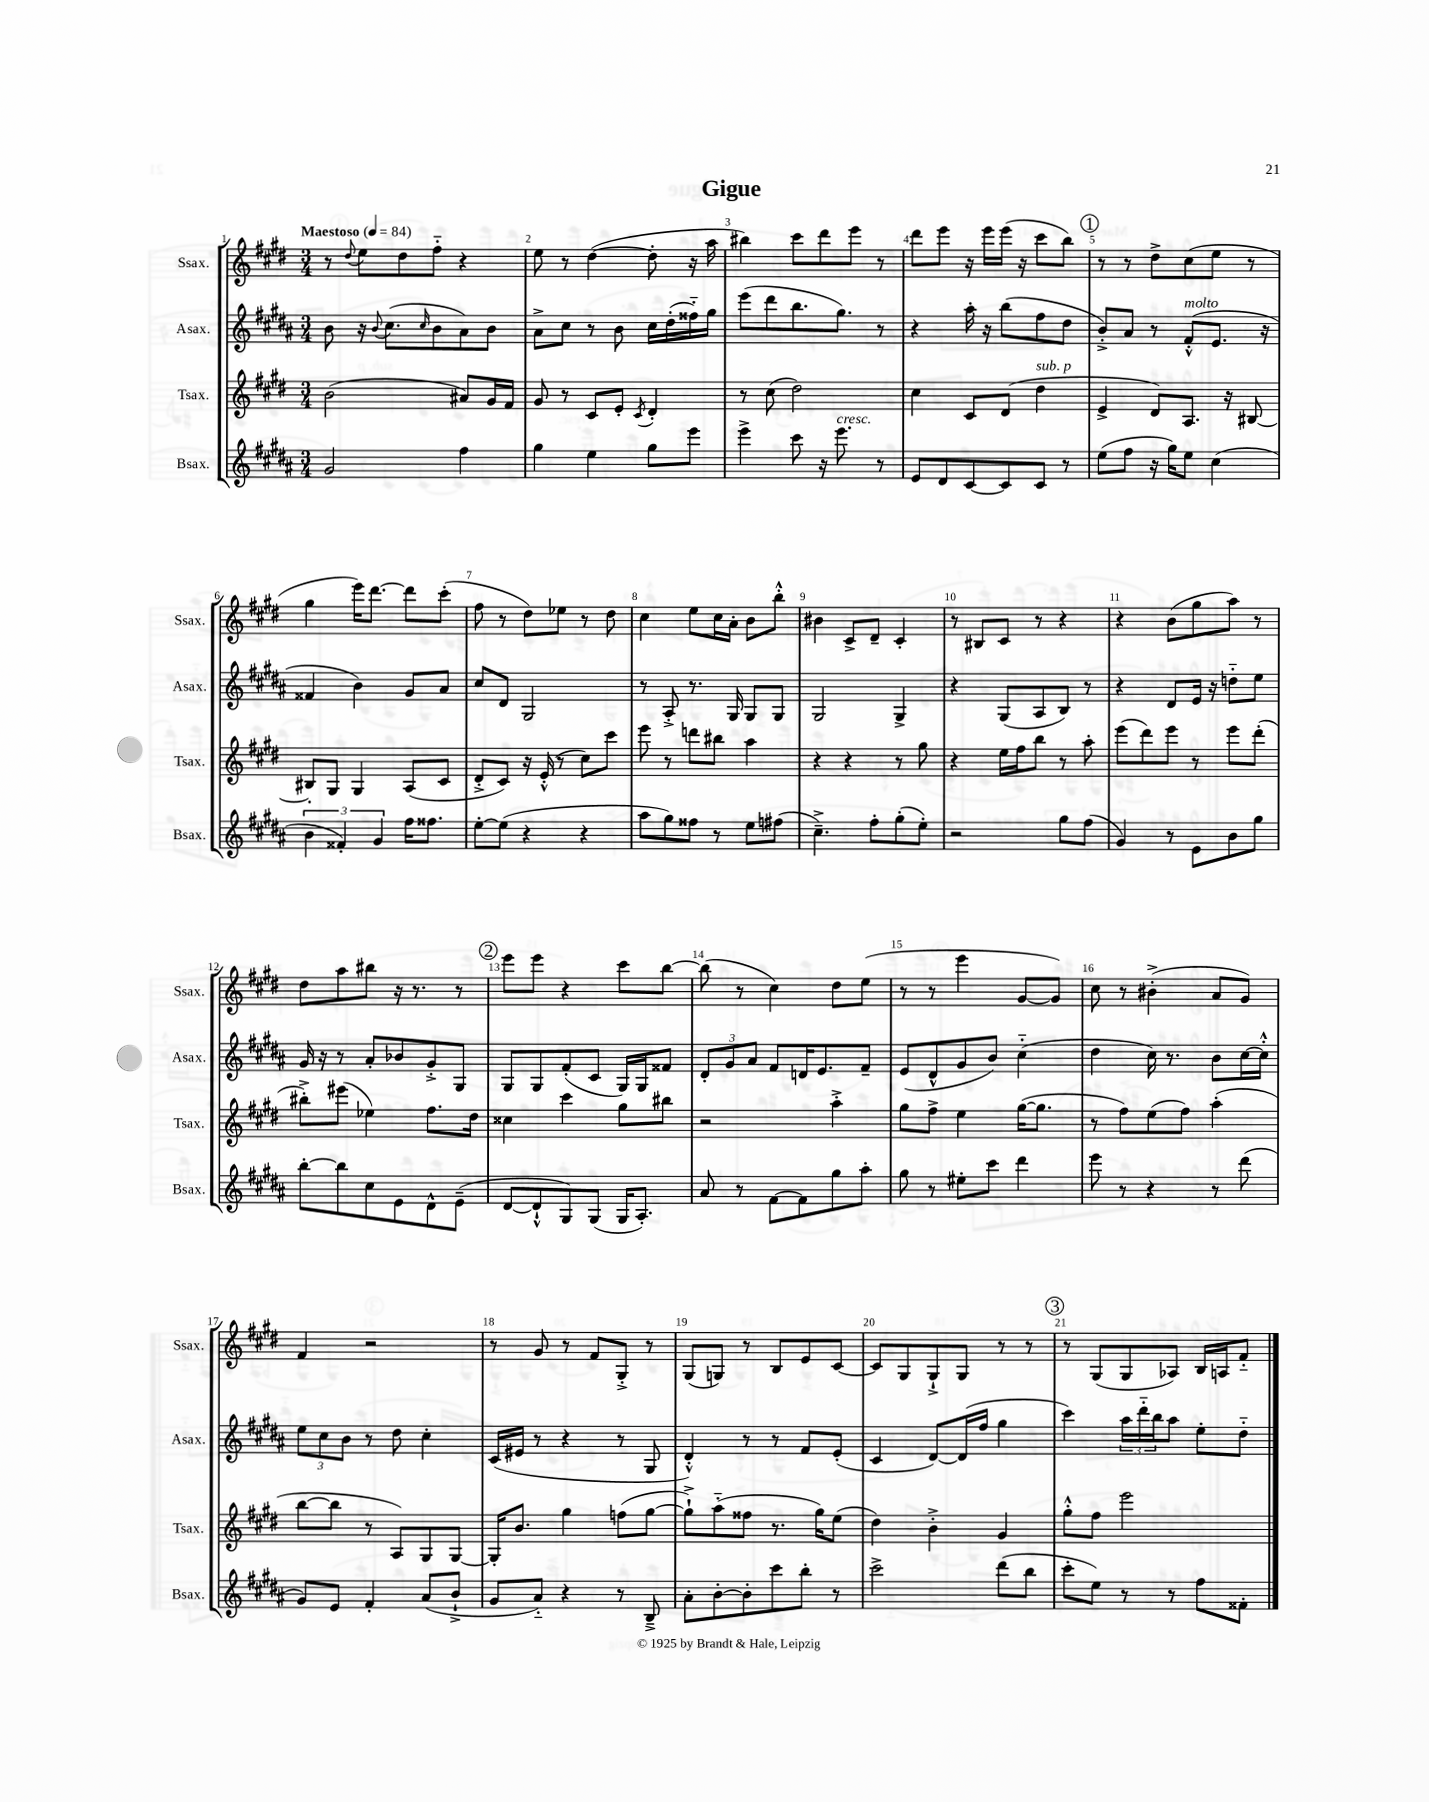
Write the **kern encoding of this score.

**kern	**kern	**kern	**kern
*staff4	*staff3	*staff2	*staff1
*clefG2	*clefG2	*clefG2	*clefG2
*k[f#c#g#d#a#]	*k[f#c#g#d#]	*k[f#c#g#d#a#]	*k[f#c#g#d#]
*M3/4	*M3/4	*M3/4	*M3/4
*MM84	*MM84	*MM84	*MM84
2g#	(2b	8b	8r
.	.	.	8qqdd#
.	.	16r	8ee
.	.	8qqb	.
.	.	(8.cc#	.
.	.	.	8dd#
.	.	16qqcc#	.
.	.	8b	8ff#'~
4ff#	8a#)	8a#)	4r
.	16g#	8b	.
.	16f#	.	.
=	=	=	=
4gg#	8g#	8a#^	8ee
.	8r	8cc#	8r
4ee	8c#	8r	([4dd#
.	8e'	8b	.
.	8qc#	.	.
8gg#	4d#'	16cc#	8dd#']
.	.	(16dd#'	.
8eee	.	16ff##'~)	16r
.	.	16gg#	16aa
=	=	=	=
4eee^	8r	(8eee	4bb#)
.	(8cc#	8ddd#	.
8ccc#	2dd#)	8.bb	8ccc#
16r	.	.	8ddd#
8.eee	.	8.gg#)	.
.	.	.	8eee
8r	.	8r	8r
=	=	=	=
8e	4cc#	4r	8ddd#
8d#	.	.	8eee
[8c#	8c#	16aa#'	16r
.	.	16r	16eee
8c#]	(8d#	(8bb	(16eee
.	.	.	16r
8c#	4dd#	8ff#	8ccc#
8r	.	8dd#	8bb)
=	=	=	=
(8ee	4e^	8b'^)	8r
8ff#	.	8a#	8r
16r	8d#)	8r	8dd#^
16gg#)	.	.	.
8ee	8.A	(8f#'^^	(8cc#
(4cc#	.	8.e	8ee
.	16r	.	.
.	[8B#	.	8r
.	.	16r	.
=	=	=	=
6b	8B#']	4f##	4gg#
.	8G#	.	.
6f##')	.	.	.
.	4G#	4b)	16eee)
.	.	.	[8.ddd#
6g#	.	.	.
16ff#	(8A	8g#	8ddd#]
8.ff##	.	.	.
.	8c#	8a#	(8ccc#'
=	=	=	=
[8ee'	8d#'^	8cc#	8ff#
(8ee]	8c#)	8d#	8r
4r	16r	2G#	8dd#)
.	(16e'^^	.	.
.	8r	.	8ee-
4r	8cc#)	.	8r
.	8ccc#	.	8dd#
=	=	=	=
8aa#	8eee	8r	4cc#
8gg#)	8r	8A#'^	.
8ff##	8ddd	8.r	8ee
8r	8bb#	.	16cc#
.	.	16G#	16a'
8ee	4aa	8G#	8b
(8ff#	.	8G#	8bb'^^
=	=	=	=
4.cc#~^)	4r	2G#	4b#
.	4r	.	8c#^
8ff#'	.	.	8d#~
(8gg#'	8r	4G#^	4c#'
8ee')	8gg#	.	.
=	=	=	=
2r	4r	4r	8r
.	.	.	8B#
.	16ee	(8G#	8c#
.	16ff#	.	.
.	8bb	8A#	8r
8gg#	8r	8B)	4r
(8ff#	8aa'	8r	.
=	=	=	=
4g#)	(8eee	4r	4r
.	8ddd#)	.	.
8r	8eee	8d#	(8b
8e	8r	16e	8gg#
.	.	16r	.
8b	8eee	8dd'~	8aa)
8gg#	(8ddd#'	8ee	8r
=	=	=	=
[8bb'	8bb#'^)	16g#	8dd#
.	.	16r	.
8bb]	(8eee#	8r	8aa
8cc#	4ee-)	8a#'	8bb#
8e	.	8b-	16r
.	.	.	8.r
8d#^^	8.ff#	8g#'^	.
(8e~	.	8G#	8r
.	16dd#	.	.
=	=	=	=
[8d#	4cc##	8G#	8eee
8d#`^^]	.	8G#	8eee
8G#)	4ccc#	(8f#'	4r
(8G#	.	8c#	.
16G#	8gg#	16G#)	8ccc#
8.A#')	.	16G#	.
.	8bb#	8f##	[8bb
=	=	=	=
8a#	2r	12d#'	(8bb]
.	.	12g#	.
8r	.	.	8r
.	.	12a#	.
[8f#	.	8f#	4cc#)
8f#]	.	16d	.
.	.	8.e	.
8gg#	4aa'^	.	8dd#
8aa#'	.	8f#~	(8ee
=	=	=	=
8gg#	8gg#	(8e	8r
8r	8ff#^	8d#^^	8r
8ee#'	4ee	8g#	4eee
8ccc#	.	8b)	.
4ddd#	([16gg#	(4cc#'~	[8g#
.	8.gg#]	.	.
.	.	.	8g#])
=	=	=	=
8eee	8r	4dd#	8cc#
8r	8ff#)	.	8r
4r	(8ee	16cc#)	(4b#'^
.	.	8.r	.
.	8ff#)	.	.
8r	(4aa'	8b	8a
(8ddd#	.	[16cc#	8g#)
.	.	16cc#'^^]	.
=	=	=	=
8g#)	[8bb	12ee	4f#
.	.	12cc#	.
8e	8bb]	.	.
.	.	12b	.
4f#'	8r	8r	2r
.	8A)	8dd#	.
(8a#	8G#	4cc#'	.
8b`^	[8G#	.	.
=	=	=	=
8g#	16G#']	(16c#	8r
.	8.b	16e#	.
8a#'~)	.	8r	8g#
4r	4gg#	4r	8r
.	.	.	8f#
8r	(8ff	8r	8G#'^
8B~^	[8gg#	8G#	8r
=	=	=	=
8a#'	8gg#`^])	4d#'^^)	(8G#
[8b'	(8aa'~	.	8G)
8b']	8ff##	8r	8r
8ccc#	8.r	8r	8B
8bb'	.	8f#	8e
.	16gg#)	.	.
8r	(8ee	(8e'	[8c#
=	=	=	=
2ccc#^	4dd#)	4c#	8c#]
.	.	.	8G#
.	4b'^	[8d#)	8G#`^
.	.	(16d#]	8G#
.	.	16ff#	.
(8ddd#	4g#	4gg#	8r
8bb	.	.	8r
=	=	=	=
8ccc#'	8gg#'^^	4ccc#)	8r
8ee)	8ff#	.	(8G#
8r	2eee	24aa#	8G#
.	.	24ddd#'~	.
.	.	24bb	.
8r	.	8aa#	8A-)
8ff#	.	8ee'	16B
.	.	.	16A
8f##'	.	8dd#'~	8f#'~
==	==	==	==
*-	*-	*-	*-
